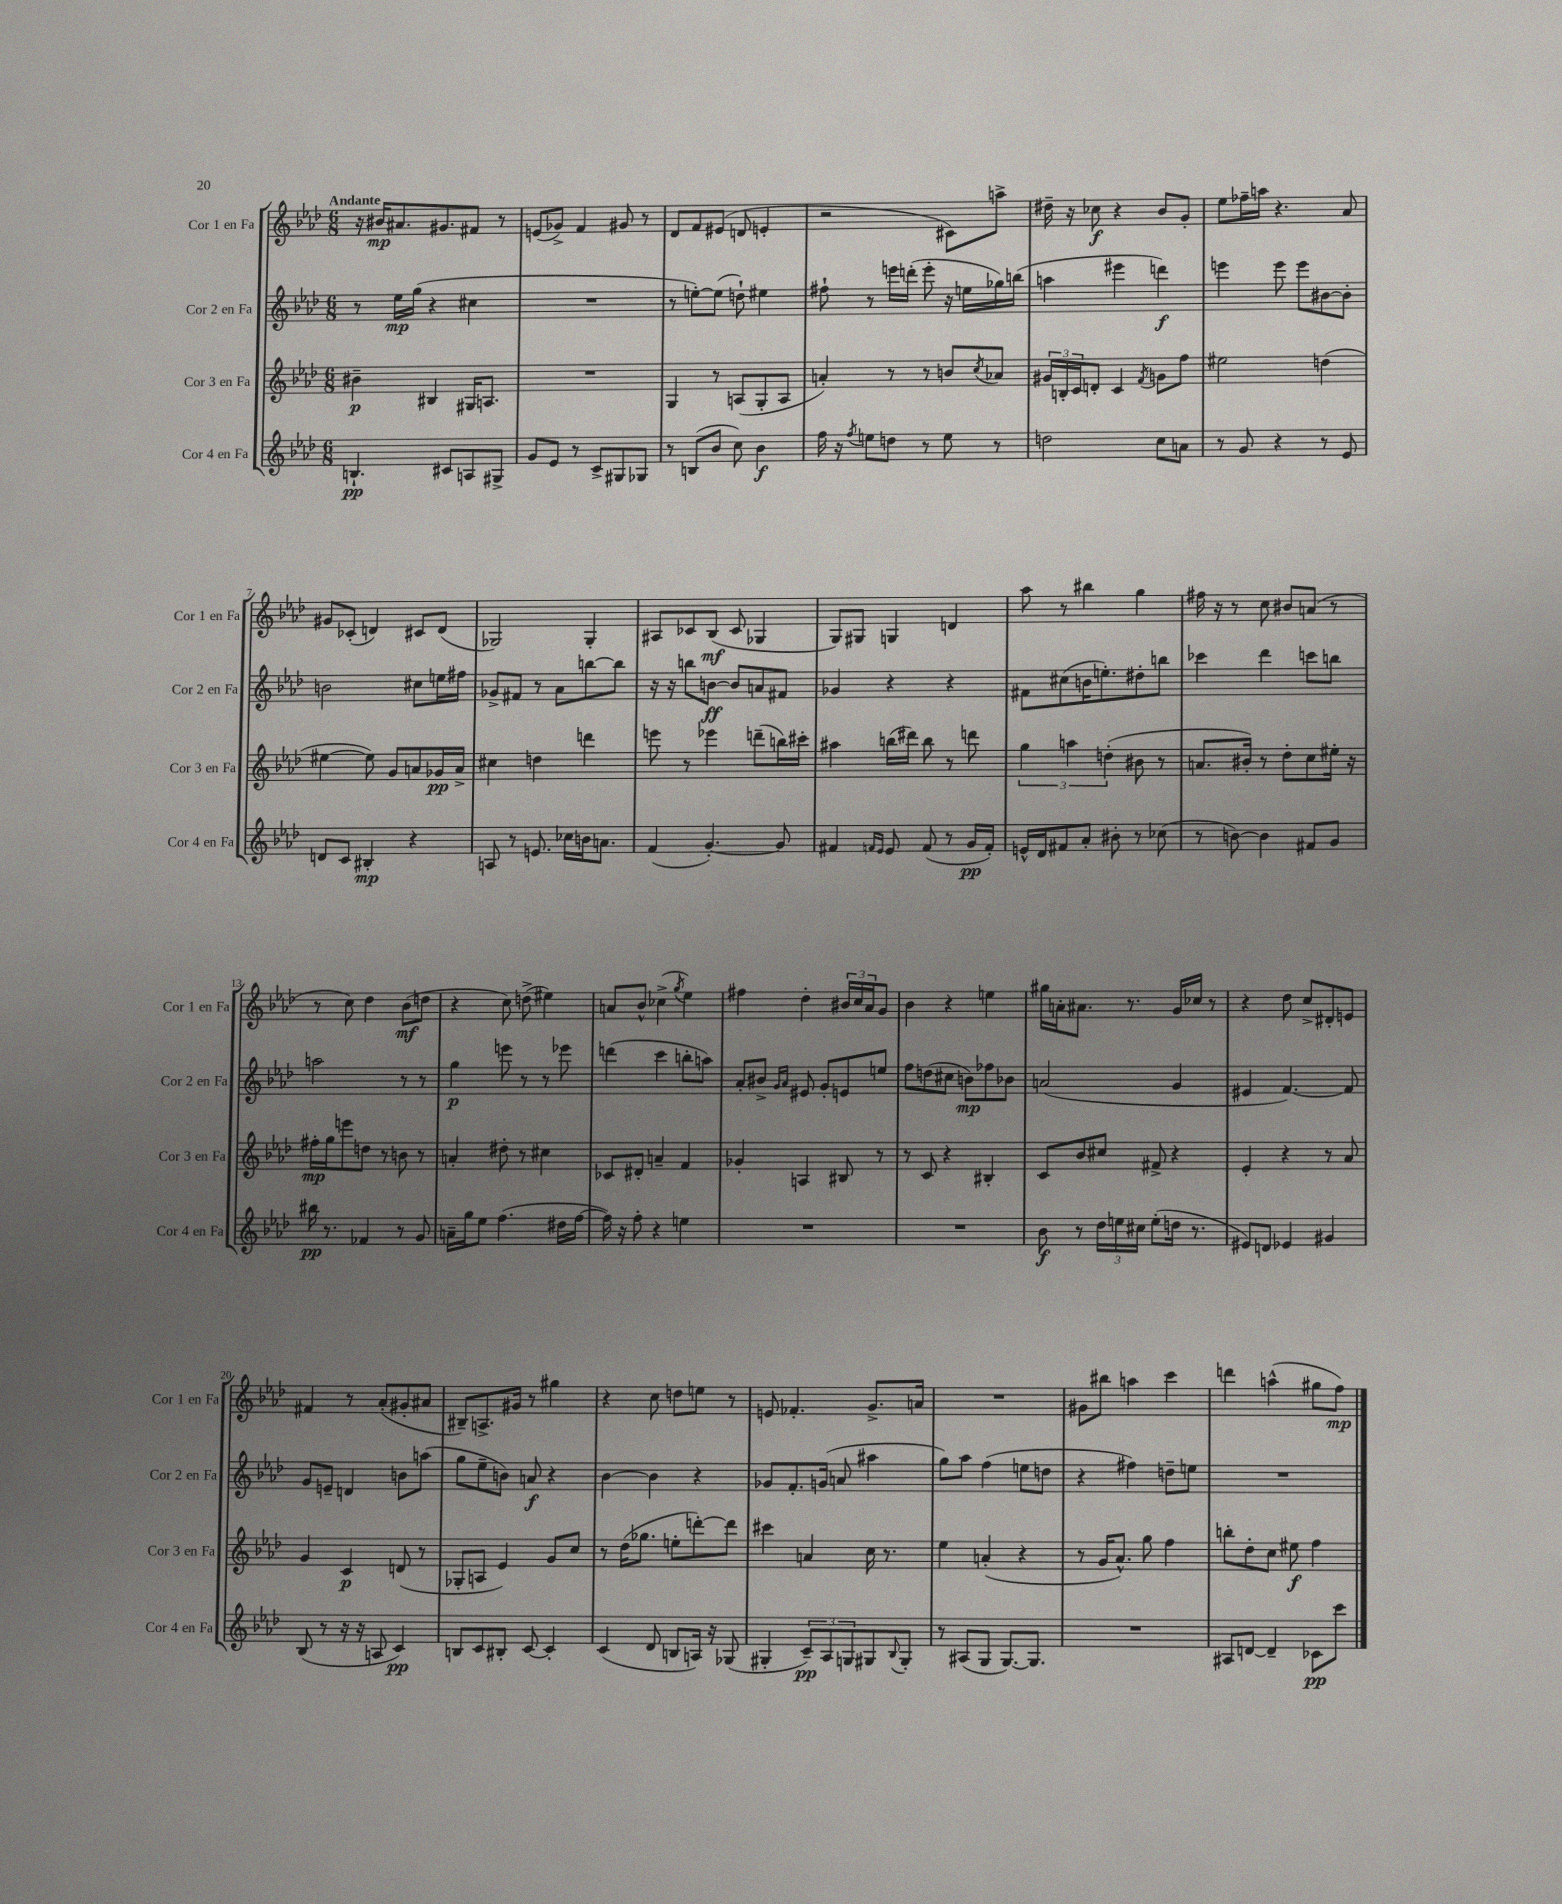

**kern	**kern	**kern	**kern
*staff4	*staff3	*staff2	*staff1
*clefG2	*clefG2	*clefG2	*clefG2
*k[b-e-a-d-]	*k[b-e-a-d-]	*k[b-e-a-d-]	*k[b-e-a-d-]
*M6/8	*M6/8	*M6/8	*M6/8
4.B`	4b#~	8r	16r
.	.	.	16b#
.	.	16ee-	8.a#
.	.	(16gg	.
.	4B#	4r	.
.	.	.	8.g#
8c#	.	.	.
8A	16G#	4cc#	8f#
.	8.A	.	.
8G#^	.	.	8r
=	=	=	=
8g	2.r	2.r	(8e
8e-	.	.	8g-^)
8r	.	.	4f
8c^	.	.	.
8G#	.	.	8g#
8G-	.	.	8r
=	=	=	=
8r	4G	8r	8d-
(8B	.	[8ee')	8f
8b-	8r	(8ee]	(8e#
8cc)	(8A	8dd`)	8d
4b-	8G'	4ee#	4e'
.	8A	.	.
=	=	=	=
16ff	4a')	8ff#`	2r
16r	.	.	.
8qff	.	.	.
8ee	.	8r	.
8dd	8r	16eee	.
.	.	(16ddd'	.
8r	8r	8eee'	.
8ee	8b	16r	8c#)
.	.	16ee	.
.	8qcc	.	.
8r	8a-	16gg-)	8aa^
.	.	(16bb	.
=	=	=	=
2dd	24g#	4aa	16dd#~
.	24B'	.	.
.	.	.	16r
.	24c	.	.
.	8d'	.	8cc-
.	4c	4eee#	4r
.	8qf	.	.
8cc	8g	4ddd)	8b-
8a	8ff	.	8g'
=	=	=	=
8r	2ee#	4eee	8ee-
8g	.	.	16ff-~
.	.	.	16aa
4r	.	8eee	4.r
.	.	8eee	.
8r	(4dd	[8b#	.
8e-	.	8b#']	8a-
=	=	=	=
8d	[4ee#	2b	8g#
8c	.	.	(8c-'
4B#'	8ee#])	.	4d)
.	8g	.	.
4r	8a	8cc#	8c#
.	16g-	16ee	(8d
.	16a^	16ff#	.
=	=	=	=
8A	4cc#	8g-^	2G-)
8r	.	8f#	.
8.e	4dd	8r	.
.	.	8a-	.
16cc-	.	.	.
16b	4ddd	[8bb	4G-'
8.a	.	.	.
.	.	8bb]	.
=	=	=	=
(4f	8eee	16r	8A#
.	.	16r	.
.	8r	8bb	8c-
[4.g')	4eee-	[8b	(8B-
.	.	8b]	8c-
.	(8ddd~	8a	4G-
8g]	16bb)	8f#	.
.	16ccc#'	.	.
=	=	=	=
4f#	4aa#	4g-	8G)
.	.	.	8G#
16qqf	.	.	.
16qqe-	.	.	.
8e-	(16bb	4r	4G
.	16ddd#)	.	.
(8f	8bb	.	.
8r	8r	4r	4d
16g	8ddd	.	.
16f')	.	.	.
=	=	=	=
16e^^	6gg	8f#	8aa-
16d-	.	.	.
8f#	.	(8cc#	8r
.	6aa	.	.
8a-'	.	16b	4bb#
.	.	8.ee')	.
.	(6dd'	.	.
8b#'	.	.	.
8r	8b#	8dd#'	4gg
(8cc-	8r	8bb	.
=	=	=	=
8r	8.a	4ccc-	16ff#
.	.	.	16r
[8b)	.	.	8r
.	16b#')	.	.
4b]	8r	4ddd-	8cc
.	8dd-'	.	8b#
8f#	8cc	8ccc	(8a
8g	16ee#'	8bb	8r
.	16r	.	.
=	=	=	=
16bb#	16ff#'	2aa	8r
8.r	16gg	.	.
.	8eee	.	8cc)
4f-	8dd	.	4dd-
.	8r	.	.
8r	8b	8r	(8b-
8g	8r	8r	8dd
=	=	=	=
16a~	4a'	4gg	4r
16gg	.	.	.
8ee-	.	.	.
(4.ff	8dd#'	8eee	8cc)
.	8r	8r	(8dd^
.	4cc#	8r	4ee#)
16dd#	.	8eee-	.
[16ff	.	.	.
=	=	=	=
16ff])	8c-	(4ddd	8a
16r	.	.	.
8ff'	8d#'	.	8b-^^
4r	4a~	4ccc	(4cc-^
.	.	.	8qgg
4ee	4f	8bb'	4ee-)
.	.	8aa)	.
=	=	=	=
2.r	4g-'	8a-'	4ff#
.	.	8b#^	.
.	.	16qqg	.
.	.	16qqa-	.
.	4A	8e#	4dd-'
.	.	8g'	.
.	8B#	8e	24b#
.	.	.	24cc
.	.	.	24a-
.	8r	8ee	8g
=	=	=	=
2.r	8r	8ff	4b-
.	8c	(8dd	.
.	4r	8cc#	4r
.	.	8b)	.
.	4B#'	8ff-	4ee
.	.	8b-	.
=	=	=	=
8b-	8c	(2a	16gg#
.	.	.	16a'
8r	8b-	.	8.a#
24dd-	8cc#	.	.
24ee	.	.	.
.	.	.	8.r
24cc#	.	.	.
(8ee'	8f#^	.	.
16dd	4r	4g	16g
8.r	.	.	16cc-
.	.	.	8r
=	=	=	=
8e#)	4e-'	4e#	4r
8d	.	.	.
4e-	4r	[4.f)	8dd-
.	.	.	8cc^
4g#	8r	.	8d#'
.	8a-	8f]	8e
=	=	=	=
(8B-	4g	8g	4f#
8r	.	8e~	.
16r	4c	4d	8r
16r	.	.	.
8A	.	.	(8a-'
4c)	(8d	8b	8g#'
.	8r	(8aa	8a#
=	=	=	=
8B	8G-'	8gg	8B#~)
8c	8A	8ee-~	8.A^
8B#'	4e-)	8b)	.
.	.	.	16g#
[8c	.	8a	8r
4c']	8g	4r	4gg#
.	8cc	.	.
=	=	=	=
(4c	8r	[4b-	4r
.	(16dd-	.	.
.	8.gg-	.	.
8d-	.	4b-]	8cc
8B	8ee'	.	8dd
16A)	[8ddd')	4r	8ee
16r	.	.	.
(8G-	8ddd]	.	8r
=	=	=	=
4G#'	4ccc#	8g-	8e
.	.	8.f'	4.f-'
12c~)	4a	.	.
.	.	(16g	.
12A-	.	.	.
.	.	8a	.
12G	.	.	.
8G#	16cc	4aa#	8.g^
.	8.r	.	.
8qqB-	.	.	.
8G#'	.	.	.
.	.	.	16a
=	=	=	=
8r	4ee-	8gg)	2.r
(8A#	.	8aa-	.
8G	(4a'	(4ff	.
[8.G)	.	.	.
.	4r	8ee	.
8.G]	.	.	.
.	.	8dd	.
=	=	=	=
2.r	8r	4r	8g#
.	16g	.	8bb#
.	8.a-^^)	.	.
.	.	4ff#)	4aa
.	8gg	.	.
.	4ff	8dd~	4ccc
.	.	8ee	.
=	=	=	=
8A#	8bb'	2.r	4ddd
[8d	8dd-'	.	.
4d~]	8cc	.	(4aa^^
.	8ee#	.	.
8c-	4ff	.	8gg#
8ccc	.	.	8ff)
==	==	==	==
*-	*-	*-	*-
